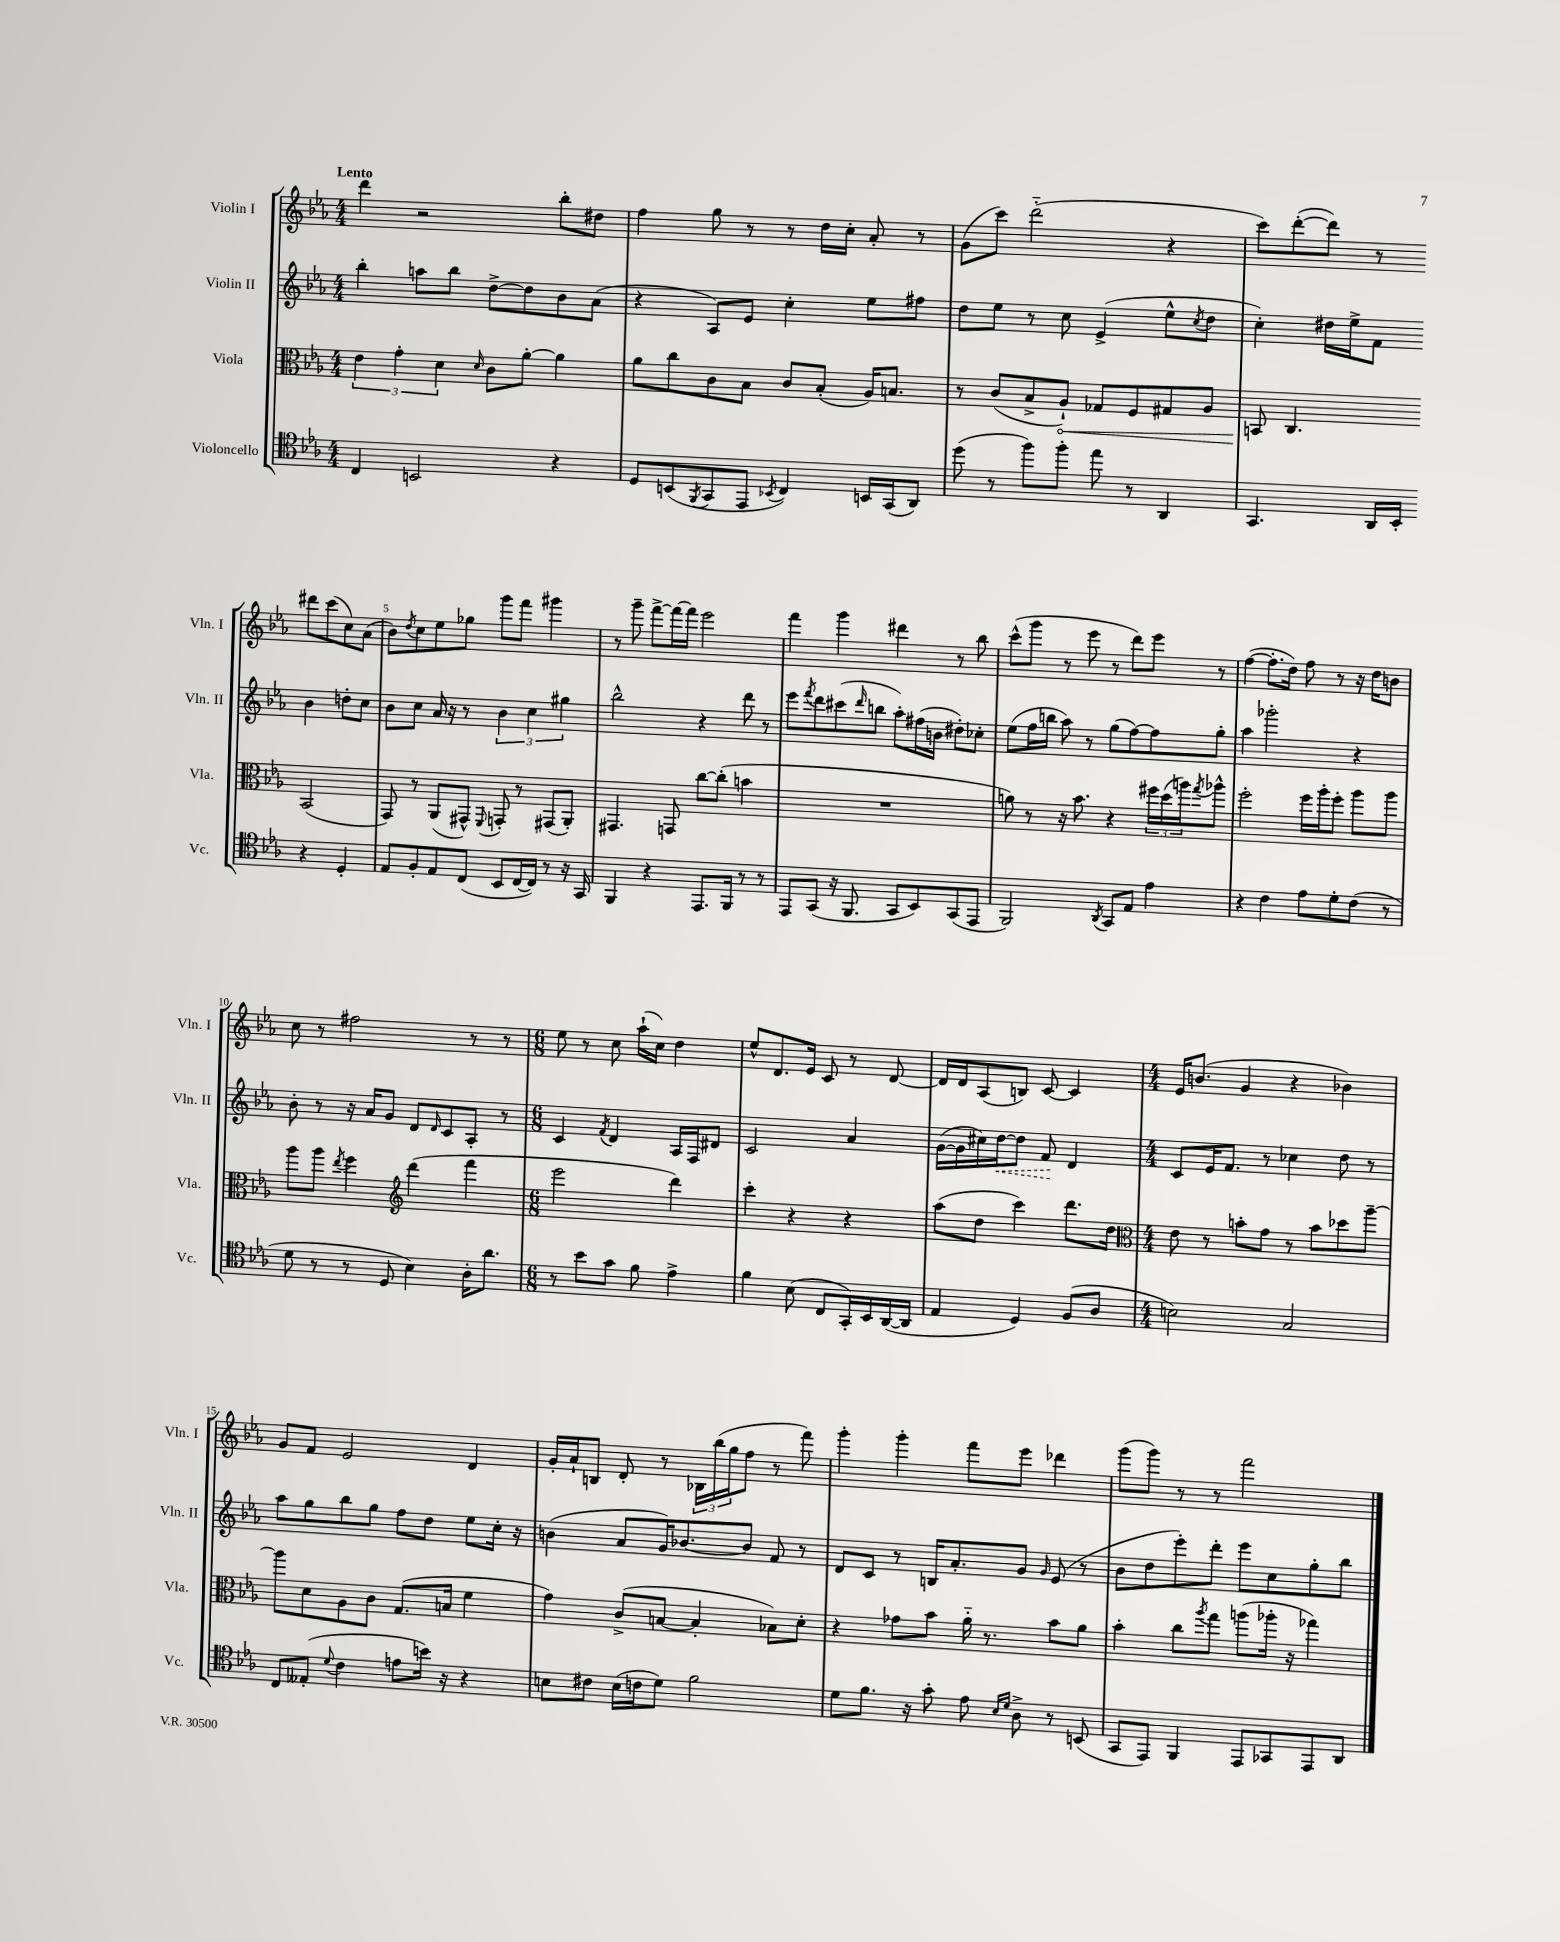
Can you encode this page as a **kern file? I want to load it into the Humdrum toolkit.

**kern	**kern	**kern	**kern
*staff4	*staff3	*staff2	*staff1
*clefC4	*clefC3	*clefG2	*clefG2
*k[b-e-a-]	*k[b-e-a-]	*k[b-e-a-]	*k[b-e-a-]
*M4/4	*M4/4	*M4/4	*M4/4
4C/	6e-\	4bb-'\	4ddd\
.	6g'\	.	.
2BB/	.	8aa\L	2r
.	6d\	.	.
.	.	8bb-\J	.
.	16qqd/	.	.
.	8c\L	[8dd^\L	.
.	[8a-'\J	8dd\]	.
4r	4a-\]	8b-\	8bb-'\L
.	.	(8a-\J	8dd#\J
=	=	=	=
8D/L	8a-\L	4r	4ff\
(8BB/	8cc\	.	.
8qFF/	.	.	.
8GG/	8c\	8A-/L)	8gg\
8EE-/J	8B-\J	8e-/J	8r
8qBB-/	.	.	.
4C/)	8c/L	4cc'\	8r
.	(8B-'/J	.	16dd\LL
.	.	.	16cc'\JJ
16BB/LL	16A-/LK)	8ee-\L	8a-'/
(16GG/J	8.B/J	.	.
8AA-/J)	.	8ff#\J	8r
=	=	=	=
(8dd\	8r	8dd\L	(8g\L
8r	(8c/L	8ee-\J	8ccc\J)
8ff\L)	8B-^/	8r	(2ddd'~\
8ff'\J	8A-`/J)	8cc\	.
8ee-\	8G-/L	(4e-^/	.
8r	8F/	.	.
4AA-/	8G#/	8ee-^^\L	4r
.	.	8qcc/	.
.	8A-/J	8dd\J	.
=	=	=	=
4.GG/	8BB/	4cc'\)	8ccc\L)
.	4.C/	.	([8ddd'\
.	.	16dd#\LL	8ddd\]J)
.	.	16ee-^\J	.
16AA-/LL	.	8f\J	8r
16BB-'/JJ	.	.	.
4r	(2BB/	4b-\	8ddd#\L
.	.	.	(8ccc\
4D'/	.	8dd'\L	8cc\)
.	.	8cc\J	(8a-\J
=	=	=	=
8E-/L	8GG/)	8b-\L	8b-\L)
.	.	.	8qdd/
8F'/	8r	8cc\J	8cc\
8E-/	(8AA-/L	16a-/	8ee-\
.	.	16r	.
(8C/J	8GG#^^/J)	8r	8gg-\J
.	8qqFF/	.	.
8BB-/L	8GG'/	6b-\	8ggg\L
[16C/L	8r	.	8fff\J
.	.	6cc\	.
16C/]JJ)	.	.	.
8r	(8GG#/L	.	4ggg#\
.	.	6gg#\	.
16r	8AA-'/J)	.	.
16GG/	.	.	.
=	=	=	=
4FF/	4.GG#/	2bb-^^\	8r
.	.	.	8ggg~\
4r	.	.	[8fff^\L
.	8GG/	.	16fff\_L
.	.	.	16fff\]JJ
8.EE-/L	[8cc\L	4r	2eee-\
.	(8cc'\]J	.	.
16FF/Jk	.	.	.
8r	4b\	8ddd\	.
8r	.	8r	.
=	=	=	=
8EE-/L	1r	8eee-\L	4fff\
.	.	8qfff/	.
(8GG/J	.	8ddd\	.
16r	.	(8ccc#\	4ggg\
8.FF/	.	.	.
.	.	16qqddd/	.
.	.	8bb\J	.
8GG/L	.	8aa-'\L)	4ddd#\
8BB-/)	.	(16ff#\L	.
.	.	16b\JJ	.
(8GG/	.	8dd#'\L)	8r
8EE-/J	.	8cc-'\J	8bb-\
=	=	=	=
2FF/)	8a\)	(8ee-\L	(8ccc^^\L
.	8r	16ff\L	8ggg\J
.	.	16bb\JJ	.
.	16r	8aa-\)	8r
.	8.b-\	.	.
.	.	8r	8eee-\
8qAA-/	.	.	.
8GG/L	4r	(8gg\L	8r
8E-/J	.	[8ff\)	8ddd\L)
4e-\	24ff#\LL	8ff\]	8eee-\J
.	(24dd\	.	.
.	24aa\J)	.	.
.	8qgg/	.	.
.	8aa-^^\J	8gg'\J	8r
=	=	=	=
4r	2ff'\	4aa-\	([4ff\
4c\	.	2ggg-'\	8.ff'\]L
.	.	.	16dd\Jk)
8e-\L	16ff\LL	.	8ff\
.	16aa-'\J	.	.
8d'\	8ff'\J	.	8r
(8c\J	8aa-\L	4r	16r
.	.	.	16dd\LK
8r	8aa-\J	.	8b\J
=	=	=	=
8d\	8aa-\L	8b-'\	8cc\
8r	8aa-\J	8r	8r
.	8qee-/	.	.
8r	4ff\	16r	2ff#\
.	.	16a-/LK	.
8D/	.	8g/J	.
*	*clefG2	*	*
4B-\)	(4ddd\	8d/L	.
.	.	16qqd/	.
.	.	8c/	.
16A-'\LK	4fff\	8A-'/J	8r
8.a-\J	.	.	.
.	.	8r	8r
=	=	=	=
*M6/8	*M6/8	*M6/8	*M6/8
8r	2eee-\	4c/	8ee-\
8b-\L	.	.	8r
.	.	8qf/	.
8g\J	.	4d/	8cc\
8f\	.	.	(16aa-`\LL
.	.	.	16cc\JJ)
4e-^\	4ddd\)	16A-/LL	4dd\
.	.	16F/J	.
.	.	8d#/J	.
=	=	=	=
4f\	4ccc'\	2c/	8ee-^^/L
.	.	.	8.d/
(8B-\	4r	.	.
.	.	.	16e-/Jk
8C/L	.	.	8c/
16GG'/L)	4r	4a-/	8r
16BB-/	.	.	.
([16AA-/	.	.	[8d/
16AA-/]JJ	.	.	.
=	=	=	=
4E-/	(8aa-\L	([16g\LL	16d/]LL
.	.	16g\]	16d/J
.	8dd\J	16cc#\)	(8A-/
.	.	[16dd\J	.
4D/)	4ccc\)	8dd\]J	8B/J)
.	.	8f/	[8c/
(8F/L	8.ddd\L	4d/	4c/]
8A-/J	.	.	.
.	16dd\Jk	.	.
=	=	=	=
*	*clefC3	*	*
*M4/4	*M4/4	*M4/4	*M4/4
2B\)	8e-\	8c/L	16e-/LK
.	.	.	(8.b/J
.	8r	16e-/K	.
.	.	8.f/J	.
.	8b'\L	.	4g/
.	8g\J	8r	.
2G/	8r	4cc-\	4r
.	8b\L	.	.
.	8dd-\	8dd\	4b-\)
.	[8aa-~\J	8r	.
=	=	=	=
8C/L	8aa-\]L	8aa-\L	8g/L
(8E--'/J	8d\	8gg\	8f/J
8qqd/	.	.	.
4c\	8A-\	8bb-\	2e-/
.	8c\J	8gg\J	.
8e\L	(8.G/L	8ff\L	.
16b\Jk)	.	8dd\J	.
16r	16B/Jk	.	.
4r	4f\	8ee-\L	4d/
.	.	16cc'\Jk	.
.	.	16r	.
=	=	=	=
8B\L	4g\)	(4b\	16g'/LL
.	.	.	16a-`/J
8c#\J	.	.	8B/J
(16B\LL	(8c^/L	8a-/L	8d'/
16c\J	.	.	.
8d\J)	[8B/J	16g/K)	8r
.	.	[8.b-/	.
2f\	4B'/]	.	24B-\LL
.	.	.	(24bb-\
.	.	.	24gg\J
.	.	8b-/]J	8ff\J
.	8B-\L)	8f/	8r
.	8d'\J	8r	8fff\)
=	=	=	=
8d\L	4r	8d/L	4ggg'\
8.f\J	.	8c/J	.
.	8g-\L	8r	4ggg'\
16r	.	.	.
8g'\	8b-\J	16B/LK	.
.	.	8.a-'/	.
8e-\	16a-'~\	.	8fff\L
.	8.r	.	.
16qqB-/LL	.	.	.
16qqd/JJ	.	.	.
8A-^\	.	8g/J	8eee-\J
.	.	16qqg/	.
8r	8b-\L	(8e-/	4ddd-\
(8BB/	8a-\J	8r	.
=	=	=	=
8GG/L	4b-'\	8b-\L	(8ggg\L
8EE-/J)	.	8dd\	8ggg\J)
4FF/	8cc\L	8eee-'\)	8r
.	8qaa-/	.	.
.	8gg\J	8ddd'\J	8r
8EE-/L	(8aa\L	8eee-\L	2fff\
8GG-/	16aa-'\Jk	8cc\	.
.	16r	.	.
8EE-/	4gg-\)	8gg'\	.
8AA-/J	.	8bb-\J	.
==	==	==	==
*-	*-	*-	*-
